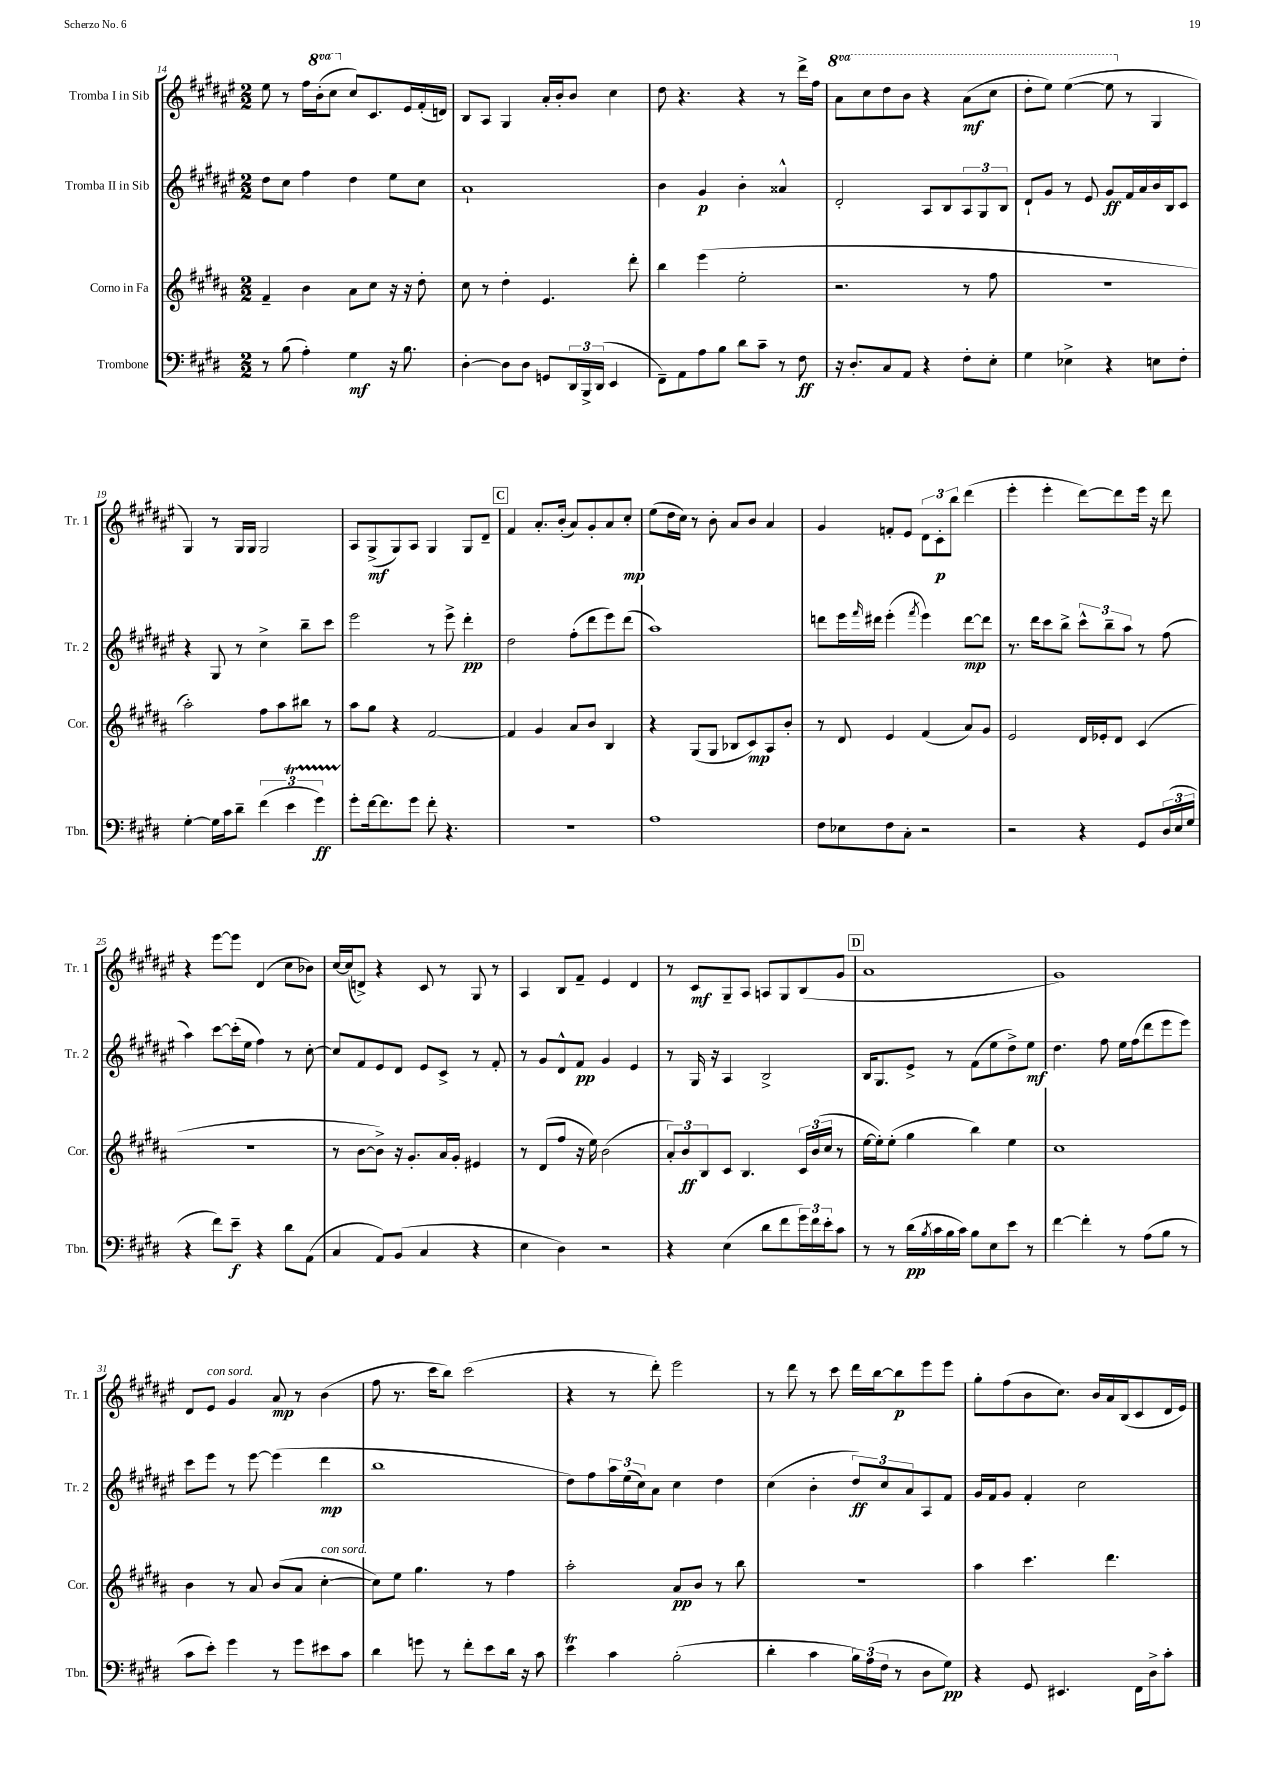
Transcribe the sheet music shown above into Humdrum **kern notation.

**kern	**kern	**kern	**kern
*staff4	*staff3	*staff2	*staff1
*clefF4	*clefG2	*clefG2	*clefG2
*k[f#c#g#d#]	*k[f#c#g#d#a#]	*k[f#c#g#d#a#e#]	*k[f#c#g#d#a#e#]
*M2/2	*M2/2	*M2/2	*M2/2
8r	4f#~	8dd#	8ee#
(8B	.	8cc#	8r
4A')	4b	4ff#	16ff#
.	.	.	(16bb'
.	.	.	8ccc#
4G#	8a#	4dd#	8cc#)
.	8cc#	.	8.c#
16r	16r	8ee#	.
8.B	16r	.	16e#
.	8dd#'	8cc#	(16f#'
.	.	.	16d)
=	=	=	=
[4D#'	8cc#	1a#`	8B
.	8r	.	8A#
8D#]	4dd#'	.	4G#
8D#	.	.	.
8GG	4.e	.	16a#'
.	.	.	16b'
24DD#	.	.	8b
24BBB^	.	.	.
(24DD#	.	.	.
4EE	.	.	4cc#
.	8ddd#'	.	.
=	=	=	=
8FF#~)	4bb	4b	8dd#
8AA	.	.	4.r
8A	(4eee	4g#	.
8B	.	.	.
8d#	2ee'	4b'	4r
8c#~	.	.	.
8r	.	4a##^^	8r
8F#	.	.	16ddd#^
.	.	.	16ff#
=	=	=	=
16r	2.r	2d#'	8aa#
8.D#'	.	.	.
.	.	.	8ccc#
8C#	.	.	8ddd#
8AA	.	.	8bb
4r	.	8A#	4r
.	.	8B	.
8F#'	8r	12A#	(8aa#
.	.	12G#	.
8E'	8ff#	.	8ccc#
.	.	12B	.
=	=	=	=
4G#	1r	8d#`	8ddd#'
.	.	8g#	8eee#)
4E-^	.	8r	([4eee#
.	.	8e#	.
4r	.	8g#	8eee#]
.	.	16f#	8r
.	.	16a#	.
8E	.	16b	4G#
.	.	16B	.
8F#'	.	8c#	.
=	=	=	=
[4G#'	2aa#')	4r	4G#)
16G#]	.	8G#	8r
16c#	.	.	.
8d#~	.	8r	16G#
.	.	.	16G#
(6f#	8ff#	4cc#^	2G#
.	8aa#	.	.
6e	.	.	.
.	8bb#	8bb~	.
6g#)	.	.	.
.	8r	8ccc#	.
=	=	=	=
8g#'	8aa#	2eee#	8A#
[16f#	8gg#	.	(8G#^
8.f#]	.	.	.
.	4r	.	8G#)
8g#	.	.	8A#
8f#'	[2f#	8r	4G#
4.r	.	8eee#^	.
.	.	4ddd#'	8G#
.	.	.	8d#~
=	=	=	=
1r	4f#]	2dd#	4f#
.	4g#	.	8.a#'
.	.	.	(16b'
.	8a#	(8ff#'	8a#)
.	8b	8ddd#	8g#'
.	4B	8eee#)	8a#
.	.	(8ddd#	8cc#'
=	=	=	=
1A	4r	1aa#)	(8ee#
.	.	.	16dd#
.	.	.	16cc#)
.	(8G#	.	8r
.	8G#	.	8b'
.	8B-	.	8a#
.	8c#)	.	8b
.	8A#	.	4a#
.	8b'	.	.
=	=	=	=
8F#	8r	8ddd	4g#
8E-	8d#	16eee#	.
.	.	16qqfff#	.
.	.	16ddd#	.
8F#	4e	(4eee#'	8f'
8C#'	.	.	8e#
.	.	8qfff#	.
2r	(4f#	4eee#)	12d#
.	.	.	12c#'
.	.	.	12bb
.	8a#)	[8ddd#	(4ddd#
.	8g#	8ddd#]	.
=	=	=	=
2r	2e	8.r	4eee#'
.	.	16ddd#	.
.	.	8ccc#	4eee#'
.	.	8bb^	.
4r	16d#	12ccc#^^	[8ddd#)
.	16e-'	.	.
.	.	12bb~	.
.	8d#	.	8ddd#]
.	.	12aa#	.
8GG#	(4c#	8r	16eee#
.	.	.	16r
(24D#	.	(8ff#	8ddd#
24E	.	.	.
24G#	.	.	.
=	=	=	=
4r	1r	4aa#)	4r
8f#)	.	[8ccc#	[8eee#
8e~	.	(16ccc#']	8eee#]
.	.	16ee#	.
4r	.	4ff#)	(4d#
8d#	.	8r	8cc#
(8AA	.	[8cc#'	8b-)
=	=	=	=
4C#	8r	8cc#]	[16cc#
.	.	.	(16cc#]
.	[8b	8f#	8d^)
8AA)	8b^])	8e#	4r
(8BB	16r	8d#	.
.	8.g#'	.	.
4C#	.	8e#	8c#
.	16a#	8c#^	8r
.	16g#'	.	.
4r	4e#	8r	8G#
.	.	8f#'	8r
=	=	=	=
4E	8r	8r	4A#
.	(8d#	8g#	.
4D#)	8ff#	8d#^^	8B
.	16r	8f#	8f#~
.	16ee)	.	.
2r	(2b	4g#	4e#
.	.	4e#	4d#
=	=	=	=
4r	12a#')	8r	8r
.	12b	.	.
.	.	16G#	8c#
.	12B	.	.
.	.	16r	.
(4E	8c#	4A#	8G#~
.	4.B	.	8A#
8d#	.	2B^	8A
8f#	.	.	8G#
24g#)	24c#	.	(8B
24f#	(24b	.	.
24e'	24cc#	.	.
8c#	8r	.	8g#
=	=	=	=
8r	[16ee	16B	1a#
.	16ee'])	8.G#	.
8r	(8ee'	.	.
(16d#	4gg#	8e#^	.
8qB	.	.	.
16c#	.	.	.
16B	.	8r	.
16c#)	.	.	.
8B	4bb)	(8f#	.
8E	.	8ee#	.
8e	4ee	8dd#^)	.
8r	.	8ee#	.
=	=	=	=
[4f#	1cc#	4.dd#	1g#)
4f#']	.	.	.
.	.	8ff#	.
8r	.	16ee#	.
.	.	(16ff#	.
(8A	.	8ddd#	.
8B	.	8eee#	.
8r	.	8eee#)	.
=	=	=	=
8c#	4b	8ccc#	8d#
8e')	.	8eee#	8e#
4g#	8r	8r	4g#
.	8a#	[8eee#	.
8r	(8b	(4eee#]	8a#
8g#	8a#	.	8r
8e#	[4cc#'	4ddd#	(4b
8c#	.	.	.
=	=	=	=
4d#	8cc#])	1bb	8ff#
.	8ee	.	8.r
8g	4.gg#	.	.
.	.	.	16ccc#
8r	.	.	8bb)
8f#'	.	.	(2ccc#
8e	8r	.	.
16d#	4ff#	.	.
16r	.	.	.
8c#	.	.	.
=	=	=	=
4e	2aa#'	8dd#)	4r
.	.	8ff#	.
4c#	.	24aa#	8r
.	.	(24ee#	.
.	.	24cc#)	.
.	.	8a#	8ddd#')
(2B'	8a#	4cc#	2eee#
.	8b	.	.
.	8r	4dd#	.
.	8bb	.	.
=	=	=	=
4d#'	1r	(4cc#	8r
.	.	.	8ddd#
4c#	.	4b'	8r
.	.	.	8ccc#
24B)	.	12dd#)	16ddd#
(24A	.	.	.
.	.	.	[16bb
24F#	.	12cc#	.
8r	.	.	8bb]
.	.	12a#	.
8D#	.	8A#	8eee#
8G#)	.	8f#	8eee#
=	=	=	=
4r	4aa#	16g#	8gg#'
.	.	16f#	.
.	.	8g#	(8ff#
8GG#	4.ccc#	4f#'	8b
4.EE#	.	.	8.cc#)
.	.	2cc#	.
.	.	.	16b
.	4.ddd#	.	16a#
.	.	.	(16B
16FF#	.	.	8c#
16D#^	.	.	.
8c#'	.	.	16d#
.	.	.	16e#)
==	==	==	==
*-	*-	*-	*-
